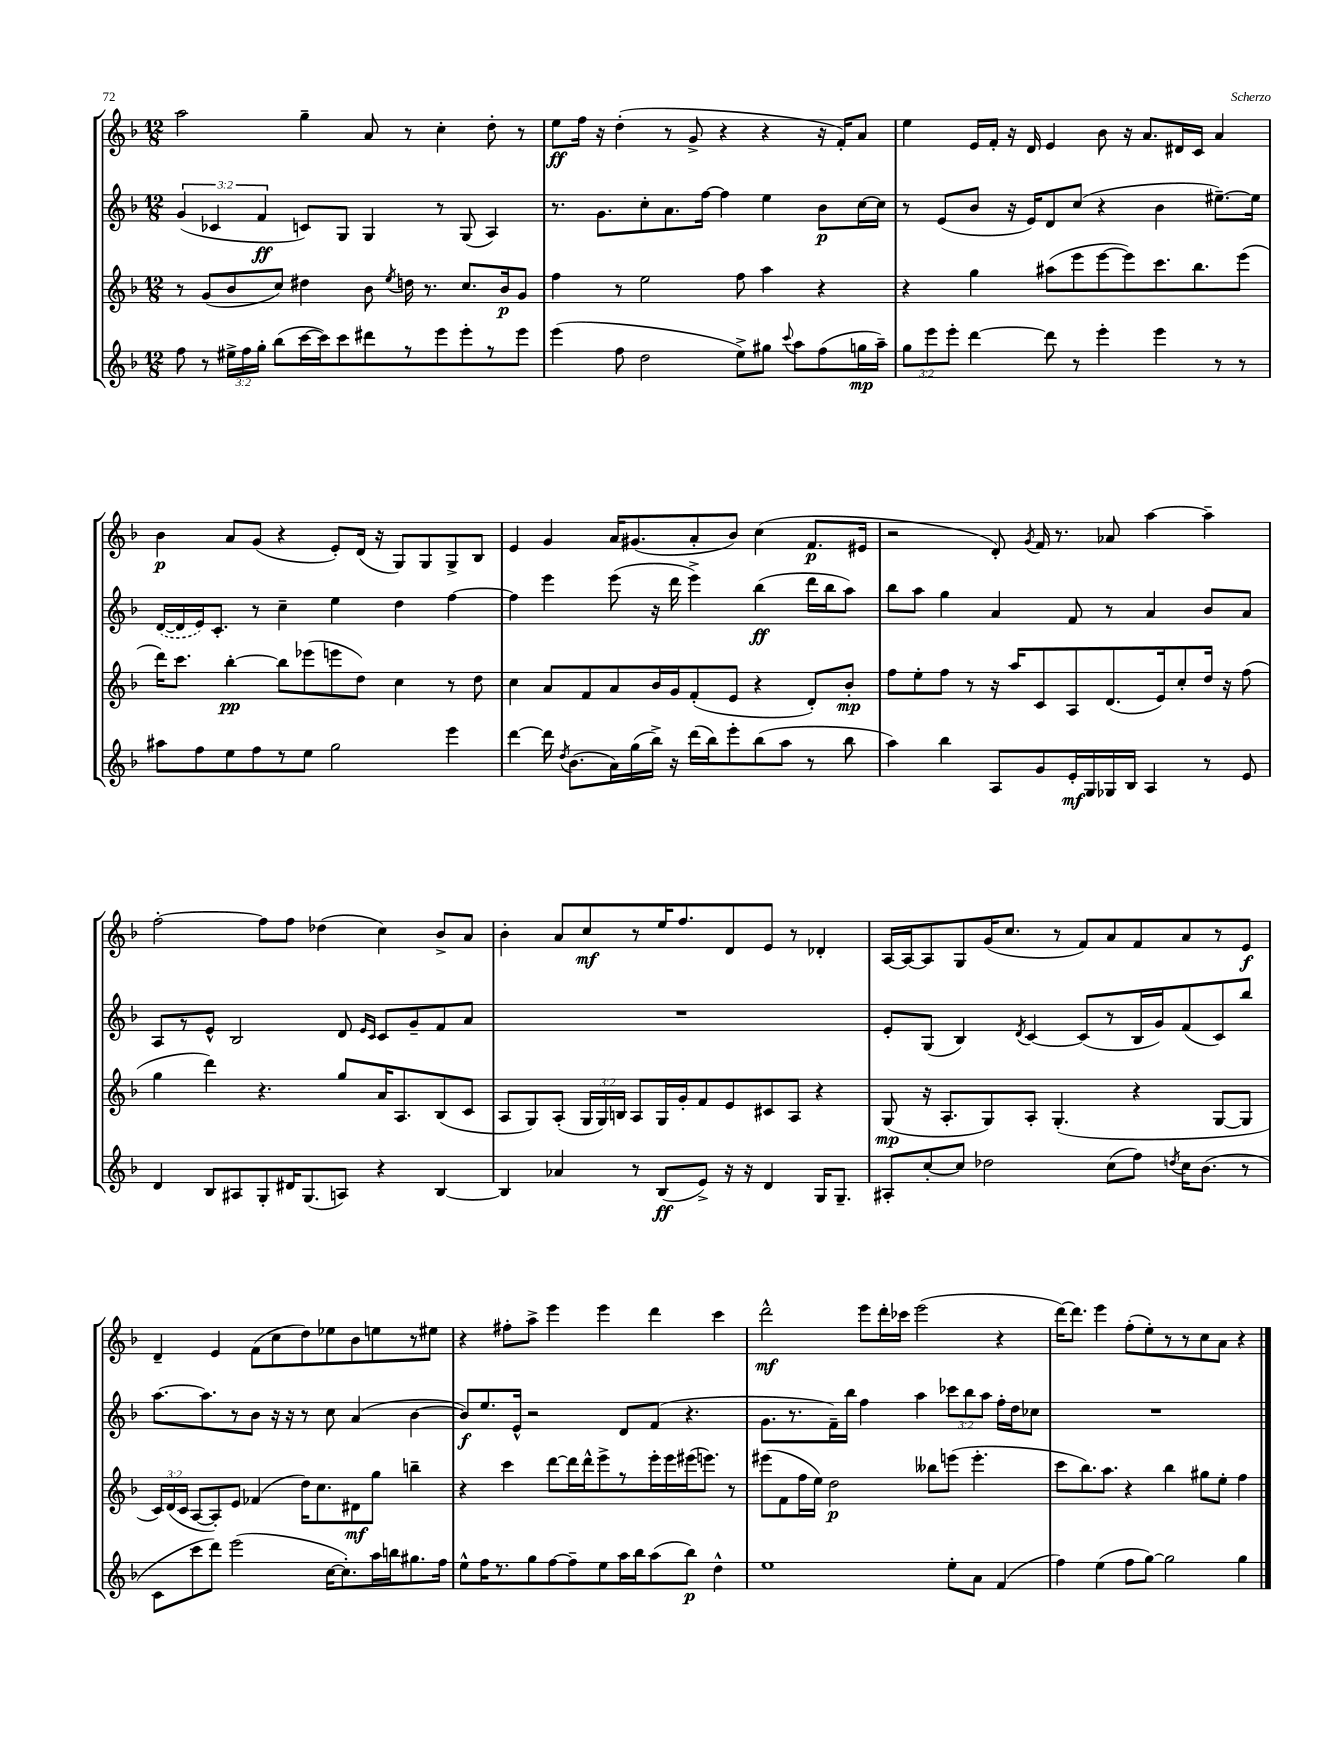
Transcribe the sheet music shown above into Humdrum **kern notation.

**kern	**dynam	**kern	**dynam	**kern	**dynam	**kern	**dynam
*part4	*part4	*part3	*part3	*part2	*part2	*part1	*part1
*staff4	*staff4	*staff3	*staff3	*staff2	*staff2	*staff1	*staff1
*clefG2	*	*clefG2	*	*clefG2	*	*clefG2	*
*k[b-]	*	*k[b-]	*	*k[b-]	*	*k[b-]	*
*M12/8	*	*M12/8	*	*M12/8	*	*M12/8	*
=14	=14	=14	=14	=14	=14	=14	=14
8ff\	.	8r	.	(6g/	.	2aa\	.
8r	.	(8g/L	.	.	.	.	.
.	.	.	.	6c-X/	.	.	.
24ee#X^\LL	.	8b-/	.	.	.	.	.
24ff\	.	.	.	.	.	.	.
24gg'\JJ	.	.	.	6f/	ff	.	.
(8bb-\L	.	8cc/J)	.	.	.	.	.
[16ccc\L	.	4dd#X\	.	8cn/L)	.	4gg~\	.
16ccc\J])	.	.	.	.	.	.	.
8ccc\	.	.	.	8G/J	.	.	.
8ddd#X\	.	8b-\	.	4G/	.	8a/	.
.	.	8qee/	.	.	.	.	.
8r	.	16ddn\	.	.	.	8r	.
.	.	8.r	.	.	.	.	.
8eee\	.	.	.	8r	.	4cc'\	.
8eee'\	.	8.cc/L	.	(8G/	.	.	.
8r	.	.	.	4A/)	.	8dd'\	.
.	.	16b-/k	p	.	.	.	.
8eee\J	.	8g/J	.	.	.	8r	.
=15	=15	=15	=15	=15	=15	=15	=15
(4eee\	.	4ff\	.	8.r	.	8ee\L	ff
.	.	.	.	.	.	16ff\Jk	.
.	.	.	.	8.g\L	.	16r	.
8ff\	.	8r	.	.	.	(4dd'\	.
2dd\	.	2ee\	.	8cc'\	.	.	.
.	.	.	.	8.a\	.	8r	.
.	.	.	.	.	.	8g^/	.
.	.	.	.	[16ff\Jk	.	.	.
.	.	.	.	4ff\]	.	4r	.
8ee^\L)	.	8ff\	.	.	.	.	.
8gg#X\J	.	4aa\	.	4ee\	.	4r	.
8qqccc/	.	.	.	.	.	.	.
8aa\L	.	.	.	.	.	.	.
(8ff\	.	4r	.	8b-\L	p	16r	.
.	.	.	.	.	.	16f'/KL)	.
16ggn\L	mp	.	.	[16cc\L	.	8a/J	.
16aa~\JJ)	.	.	.	16cc\JJ]	.	.	.
=16	=16	=16	=16	=16	=16	=16	=16
12gg\L	.	4r	.	8r	.	4ee\	.
12eee\	.	.	.	.	.	.	.
.	.	.	.	(8e/L	.	.	.
12eee'\J	.	.	.	.	.	.	.
[4ddd\	.	4gg\	.	8b-/J	.	16e/LL	.
.	.	.	.	.	.	16f'/JJ	.
.	.	.	.	16r	.	16r	.
.	.	.	.	16e/KL)	.	16d/	.
8ddd\]	.	(8aa#X\L	.	8d/	.	4e/	.
8r	.	8eee\	.	(8cc/J	.	.	.
4eee'\	.	[8eee\	.	4r	.	8b-\	.
.	.	8eee\])	.	.	.	16r	.
.	.	.	.	.	.	8.a/L	.
4eee\	.	8.ccc\	.	4b-\	.	.	.
.	.	.	.	.	.	16d#X/L	.
.	.	8.bb-\	.	.	.	16c/JJ	.
8r	.	.	.	[8.ee#X~\L)	.	4a/	.
8r	.	(8eee\J	.	.	.	.	.
.	.	.	.	16ee#\Jk]	.	.	.
!!LO:LB:g=z
=17	=17	=17	=17	=17	=17	=17	=17
8aa#X\L	.	16ddd\KL)	.	([16d/LL	.	4b-\	p
.	.	8.ccc\J	.	16d/]	.	.	.
8ff\	.	.	.	16e/J)	.	.	.
.	.	.	.	8.c'/J	.	.	.
8ee\	.	[4bb-'\	pp	.	.	8a/L	.
8ff\	.	.	.	8r	.	(8g/J	.
8r	.	8bb-\L]	.	4cc~\	.	4r	.
8ee\J	.	(8eee-X\	.	.	.	.	.
2gg\	.	8eeen\	.	4ee\	.	8e'/L)	.
.	.	8dd\J)	.	.	.	(16d/Jk	.
.	.	.	.	.	.	16r	.
.	.	4cc\	.	4dd\	.	8G/L)	.
.	.	.	.	.	.	8G/	.
4eee\	.	8r	.	[4ff\	.	8G^/	.
.	.	8dd\	.	.	.	8B-/J	.
=18	=18	=18	=18	=18	=18	=18	=18
[4ddd\	.	4cc\	.	4ff\]	.	4e/	.
16ddd\]	.	8a/L	.	4eee\	.	4g/	.
8qdd/	.	.	.	.	.	.	.
(8.b-\L	.	.	.	.	.	.	.
.	.	8f/	.	.	.	.	.
16a\L)	.	8a/	.	(8eee\	.	16a/KL	.
(16gg\	.	.	.	.	.	(8.g#X/	.
16bb-^\JJ)	.	16b-/L	.	16r	.	.	.
16r	.	16g/J	.	16ddd\	.	.	.
(16ddd\LL	.	(8f'/	.	4eee^\)	.	8a'/	.
16bb-\J)	.	.	.	.	.	.	.
8eee'\	.	8e/J	.	.	.	8b-/J)	.
(8bb-\	.	4r	.	(4bb-\	ff	(4cc\	.
8aa\J	.	.	.	.	.	.	.
8r	.	8d'/L)	.	16ddd\LL	.	8.f/L	p
.	.	.	.	16bb-\J	.	.	.
8bb-\	.	8b-'/J	mp	8aa\J)	.	.	.
.	.	.	.	.	.	16e#X/Jk	.
=19	=19	=19	=19	=19	=19	=19	=19
4aa\)	.	8ff\L	.	8bb-\L	.	2r	.
.	.	8ee'\	.	8aa\J	.	.	.
4bb-\	.	8ff\J	.	4gg\	.	.	.
.	.	8r	.	.	.	.	.
8A/L	.	16r	.	4a/	.	8d'/)	.
.	.	16aa/KL	.	.	.	.	.
.	.	.	.	.	.	8qg/	.
8g/	.	8c/	.	.	.	16f/	.
.	.	.	.	.	.	8.r	.
16e'/L	mf	8A/	.	8f/	.	.	.
16G/	.	.	.	.	.	.	.
16G-X/	.	(8.d/	.	8r	.	8a-X/	.
16B-/JJ	.	.	.	.	.	.	.
4A/	.	.	.	4a/	.	[4aa\	.
.	.	16e/k)	.	.	.	.	.
.	.	8cc'/	.	.	.	.	.
8r	.	16dd/Jk	.	8b-/L	.	4aa~\]	.
.	.	16r	.	.	.	.	.
8e/	.	(8ff\	.	8a/J	.	.	.
!!LO:LB:g=z
=20	=20	=20	=20	=20	=20	=20	=20
4d/	.	4gg\	.	8A/L	.	[2ff'\	.
.	.	.	.	8r	.	.	.
8B-/L	.	4ddd\)	.	8e^^/J	.	.	.
8A#X/	.	.	.	2B-/	.	.	.
8G'/	.	4.r	.	.	.	8ff\L]	.
16d#X/K	.	.	.	.	.	8ff\J	.
(8.G/	.	.	.	.	.	.	.
.	.	.	.	.	.	(4dd-X\	.
8An/J)	.	8gg/L	.	8d/	.	.	.
.	.	.	.	16qqe/LL	.	.	.
.	.	.	.	16qqc/JJ	.	.	.
4r	.	16a/K	.	8c/L	.	4cc\)	.
.	.	8.A/	.	.	.	.	.
.	.	.	.	8g~/	.	.	.
[4B-/	.	(8B-/	.	8f/	.	8b-^/L	.
.	.	8c/J	.	8a/J	.	8a/J	.
=21	=21	=21	=21	=21	=21	=21	=21
4B-/]	.	8A/L	.	1.r	.	4b-'\	.
.	.	8G/)	.	.	.	.	.
4a-X/	.	(8A'/J	.	.	.	8a/L	.
.	.	24G/LL	.	.	.	8cc/	mf
.	.	24G/)	.	.	.	.	.
.	.	24Bn/JJ	.	.	.	.	.
8r	.	8A/L	.	.	.	8r	.
(8B-/L	ff	16G/L	.	.	.	16ee/K	.
.	.	16g'/J	.	.	.	8.ff/	.
8e^/J)	.	8f/	.	.	.	.	.
16r	.	8e/	.	.	.	8d/	.
16r	.	.	.	.	.	.	.
4d/	.	8c#X/	.	.	.	8e/J	.
.	.	8A/J	.	.	.	8r	.
16G/KL	.	4r	.	.	.	4d-X'/	.
8.G~/J	.	.	.	.	.	.	.
=22	=22	=22	=22	=22	=22	=22	=22
8A#X'/L	.	(8G/	mp	8e'/L	.	[16A/LL	.
.	.	.	.	.	.	16A/J_	.
[8cc'/	.	16r	.	(8G/J	.	8A/]	.
.	.	8.A'/L	.	.	.	.	.
8cc/J]	.	.	.	4B-/)	.	8G/	.
2dd-X\	.	8G/)	.	.	.	(16g/K	.
.	.	.	.	.	.	8.cc/J	.
.	.	.	.	8qd/	.	.	.
.	.	8A'/J	.	[4c/	.	.	.
.	.	(4.G'/	.	.	.	8r	.
.	.	.	.	(8c/L]	.	8f/L)	.
(8cc\L	.	.	.	8r	.	8a/	.
8ff\J)	.	4r	.	16B-/L	.	8f/	.
.	.	.	.	16g/J)	.	.	.
8qddn/	.	.	.	.	.	.	.
16cc\KL	.	.	.	(8f/	.	8a/	.
(8.b-\J	.	.	.	.	.	.	.
.	.	[8G/L	.	8c/)	.	8r	.
8r	.	8G/J]	.	8bb-/J	.	8e/J	f
!!LO:LB:g=z
=23	=23	=23	=23	=23	=23	=23	=23
8c\L	.	24c/LL)	.	[8.aa\L	.	4d~/	.
.	.	(24d/	.	.	.	.	.
.	.	24c/JJ	.	.	.	.	.
8ccc\	.	[8A/L	.	.	.	.	.
.	.	.	.	8.aa\]	.	.	.
8ddd\J)	.	8A'/])	.	.	.	4e/	.
(2eee\	.	8e/J	.	8r	.	.	.
.	.	(4f-X/	.	8b-\J	.	(8f\L	.
.	.	.	.	16r	.	8cc\	.
.	.	.	.	16r	.	.	.
.	.	16dd\KL)	.	8r	.	8dd\)	.
.	.	8.cc\	.	.	.	.	.
[16cc\KL	.	.	.	8cc\	.	8ee-X\	.
8.cc'\])	.	.	.	.	.	.	.
.	.	8d#X\	mf	(4a/	.	8b-\	.
16aa\L	.	8gg\J	.	.	.	8een\	.
16bbn\J	.	.	.	.	.	.	.
8.gg#X\	.	4bbn~\	.	[4b-\	.	8r	.
.	.	.	.	.	.	8ee#X\J	.
16ff\Jk	.	.	.	.	.	.	.
=24	=24	=24	=24	=24	=24	=24	=24
8ee^^\L	.	4r	.	8b-/L])	f	4r	.
16ff\K	.	.	.	8.ee/	.	.	.
8.r	.	.	.	.	.	.	.
.	.	4ccc\	.	.	.	8ff#X'\L	.
.	.	.	.	16e^^/Jk	.	.	.
8gg\	.	.	.	2r	.	8aa^\J	.
[8ff\	.	[8ddd\L	.	.	.	4eee\	.
8ff~\]	.	16ddd\L]	.	.	.	.	.
.	.	16ddd^^\J	.	.	.	.	.
8ee\	.	8eee^\	.	.	.	4eee\	.
16aa\L	.	8r	.	8d/L	.	.	.
16bb-\J	.	.	.	.	.	.	.
(8aa\	.	16eee'\L	.	(8f/J	.	4ddd\	.
.	.	16eee\	.	.	.	.	.
8bb-\J)	p	(16eee#X\J	.	4.r	.	.	.
.	.	8.eeen\J)	.	.	.	.	.
4dd^^\	.	.	.	.	.	4ccc\	.
.	.	8r	.	.	.	.	.
=25	=25	=25	=25	=25	=25	=25	=25
1ee	.	(8eee#X\L	.	8.g\L	.	2ddd^^\	mf
.	.	8f\	.	.	.	.	.
.	.	.	.	8.r	.	.	.
.	.	16ff\L	.	.	.	.	.
.	.	16ee\JJ)	.	.	.	.	.
.	.	2dd\	p	16f~\L)	.	.	.
.	.	.	.	16bb-\JJ	.	.	.
.	.	.	.	4ff\	.	8eee\L	.
.	.	.	.	.	.	16ddd'\L	.
.	.	.	.	.	.	16ccc-X\JJ	.
.	.	.	.	4aa\	.	(2eee\	.
.	.	8bb--X\L	.	.	.	.	.
8ee'\L	.	(8eeen\J	.	12ccc-X\L	.	.	.
.	.	.	.	12bb-\	.	.	.
8a\J	.	4.eee'\	.	.	.	.	.
.	.	.	.	12aa\J	.	.	.
(4f/	.	.	.	16ff'\LL	.	4r	.
.	.	.	.	16dd\J	.	.	.
.	.	.	.	8cc-X\J	.	.	.
=26	=26	=26	=26	=26	=26	=26	=26
4ff\)	.	8ccc\L	.	1.r	.	[16ddd\KL)	.
.	.	.	.	.	.	8.ddd\J]	.
.	.	8.bb-\)	.	.	.	.	.
(4ee\	.	.	.	.	.	4eee\	.
.	.	8.aa\J	.	.	.	.	.
8ff\L	.	4r	.	.	.	(8ff'\L	.
[8gg\J)	.	.	.	.	.	8ee'\)	.
2gg\]	.	4bb-\	.	.	.	8r	.
.	.	.	.	.	.	8r	.
.	.	8gg#X\L	.	.	.	8cc\	.
.	.	8ee'\J	.	.	.	8a\J	.
4gg\	.	4ff\	.	.	.	4r	.
==	==	==	==	==	==	==	==
*-	*-	*-	*-	*-	*-	*-	*-
